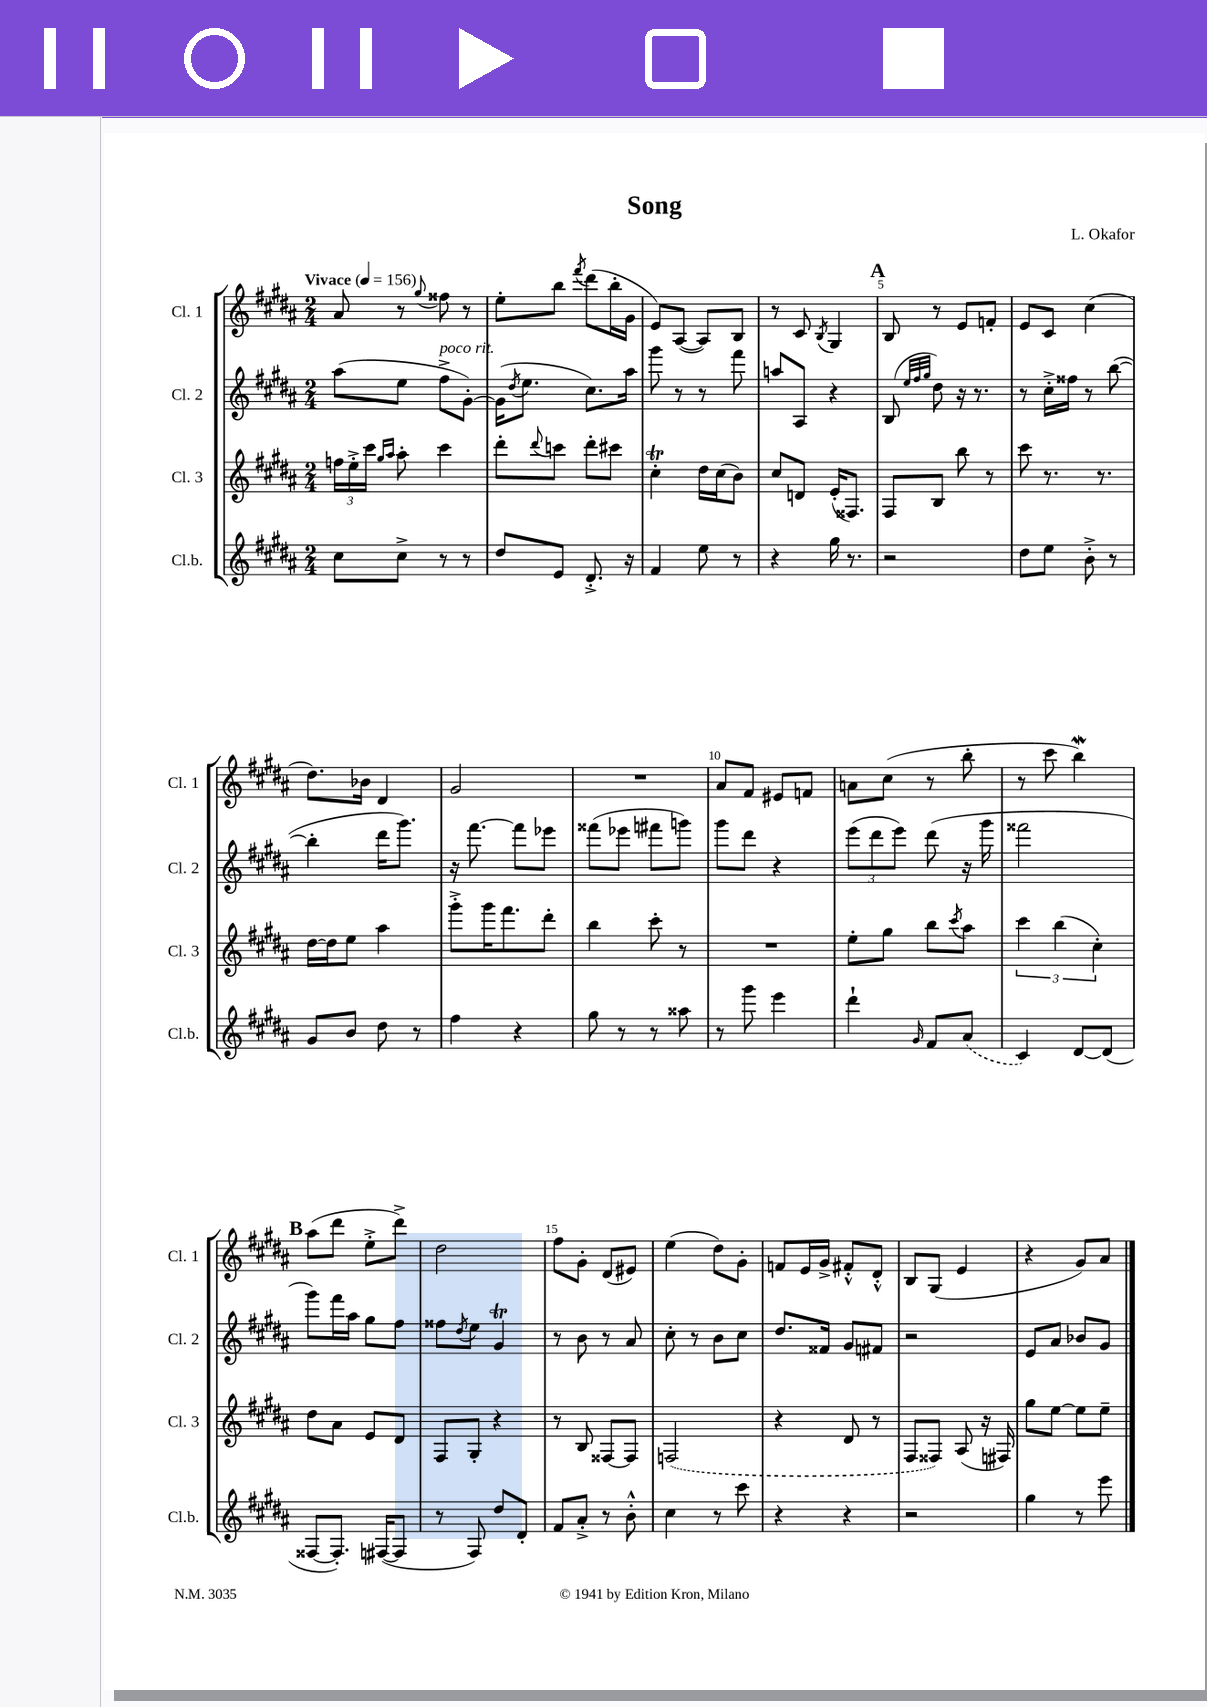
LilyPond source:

\header { title = "Song" composer = "L. Okafor" }
<<
\new StaffGroup <<
\new Staff = "s0" \with { instrumentName = "Cl. 1" shortInstrumentName = "Cl. 1" } {
    \clef treble \key b \major \numericTimeSignature \time 2/4 \tempo "Vivace" 4 = 156
    ais'8 r8 \appoggiatura { gis''8 } fisis''8 r8 |
    e''8-. b''8 \acciaccatura { fis'''8 } dis'''8( b''16-. gis'16 |
    e'8) ais8~( ais8) b8 |
    r8 cis'8 \acciaccatura { b8 } gis4 |
    \mark \markup { \bold "A" } b8 r8 e'8 f'8-. |
    e'8 cis'8 cis''4( |
    dis''8.) bes'16 dis'4 |
    gis'2 |
    R2 |
    ais'8 fis'8 eis'8 f'8 |
    a'8 cis''8( r8 b''8-. |
    r8 cis'''8 b''4\mordent) |
    \mark \markup { \bold "B" } ais''8( dis'''8 e''8-.-> dis'''8->) |
    dis''2 |
    fis''8 gis'8-. dis'8( eis'8) |
    e''4( dis''8) gis'8-. |
    f'8 e'16 gis'16-> fis'8-.-^ dis'8-.-^ |
    b8 gis8( e'4 |
    r4 gis'8) ais'8 \bar "|." |
}
\new Staff = "s1" \with { instrumentName = "Cl. 2" shortInstrumentName = "Cl. 2" } {
    \clef treble \key b \major \numericTimeSignature \time 2/4
    ais''8( e''8 fis''8->^\markup { \italic "poco rit." } gis'8~-.) |
    gis'16( \acciaccatura { dis''8 } e''8. cis''8.) ais''16 |
    gis'''8 r8 r8 fis'''8 |
    a''8 ais8 r4 |
    \mark \markup { \bold "A" } b8( \grace { e''32 fis''32 gis''32 } dis''8) r16 r8. |
    r8 cis''16-.-> fisis''16 r8 b''8~( |
    b''4-. dis'''16 gis'''8.) |
    r16 fis'''8.~ fis'''8 ees'''8 |
    fisis'''8( ees'''8 fis'''8 g'''8) |
    gis'''8 dis'''8 r4 |
    \tuplet 3/2 { e'''8( dis'''8 e'''8) } dis'''8( r16 gis'''16 |
    fisis'''2 |
    \mark \markup { \bold "B" } gis'''8) fis'''16 ais''16 gis''8 fis''8 |
    fisis''8 \acciaccatura { dis''8 } e''8 gis'4\trill |
    r8 b'8 r8 ais'8 |
    cis''8-. r8 b'8 cis''8 |
    dis''8. fisis'16 gis'8 fis'8 |
    r2 |
    e'8 ais'8 bes'8 gis'8 \bar "|." |
}
\new Staff = "s2" \with { instrumentName = "Cl. 3" shortInstrumentName = "Cl. 3" } {
    \clef treble \key b \major \numericTimeSignature \time 2/4
    \tuplet 3/2 { f''16 e''16-.-> cis'''16 } \grace { gis''16 ais''16 } ais''8-. cis'''4 |
    dis'''8-. \appoggiatura { dis'''8 } c'''8 dis'''8-. cis'''8 |
    cis''4-.\trill dis''16 cis''16( b'8) |
    cis''8 d'8 e'16-.( fisis8.) |
    \mark \markup { \bold "A" } fis8 b8 b''8 r8 |
    cis'''8 r8. r8. |
    dis''16~ dis''16 e''8 ais''4 |
    gis'''8-.-> gis'''16 fis'''8. dis'''8-. |
    b''4 cis'''8-. r8 |
    R2 |
    e''8-. gis''8 b''8 \acciaccatura { cis'''8 } ais''8 |
    \tuplet 3/2 { cis'''4 b''4( cis''4-.) } |
    \mark \markup { \bold "B" } dis''8 ais'8 e'8 dis'8 |
    fis8 gis8-. r4 |
    r8 b8 fisis8~ fisis8 |
    \once \slurDashed f2( |
    r4 dis'8 r8 |
    fis8 fisis8) ais8( r16 fis16) |
    gis''8 e''8~ e''8 e''8-- \bar "|." |
}
\new Staff = "s3" \with { instrumentName = "Cl.b." shortInstrumentName = "Cl.b." } {
    \clef treble \key b \major \numericTimeSignature \time 2/4
    cis''8 cis''8-> r8 r8 |
    dis''8 e'8 dis'8.-.-> r16 |
    fis'4 e''8 r8 |
    r4 gis''16 r8. |
    \mark \markup { \bold "A" } r2 |
    dis''8 e''8 b'8-.-> r8 |
    gis'8 b'8 dis''8 r8 |
    fis''4 r4 |
    gis''8 r8 r8 aisis''8 |
    r8 gis'''8 e'''4 |
    dis'''4-! \grace { gis'16 } fis'8 \once \slurDashed ais'8( |
    cis'4) dis'8~ dis'8( |
    \mark \markup { \bold "B" } fisis8~ fisis8.-.) fis16~( fis8 |
    r8 fis8) dis''8 dis'8-. |
    fis'8 ais'8-.-> r8 b'8-.-^ |
    cis''4 r8 cis'''8 |
    r4 r4 |
    r2 |
    gis''4 r8 e'''8 \bar "|." |
}
>>
>>
\layout { \context { \Score \override BarNumber.break-visibility = ##(#f #t #t) barNumberVisibility = #(every-nth-bar-number-visible 5) } }
